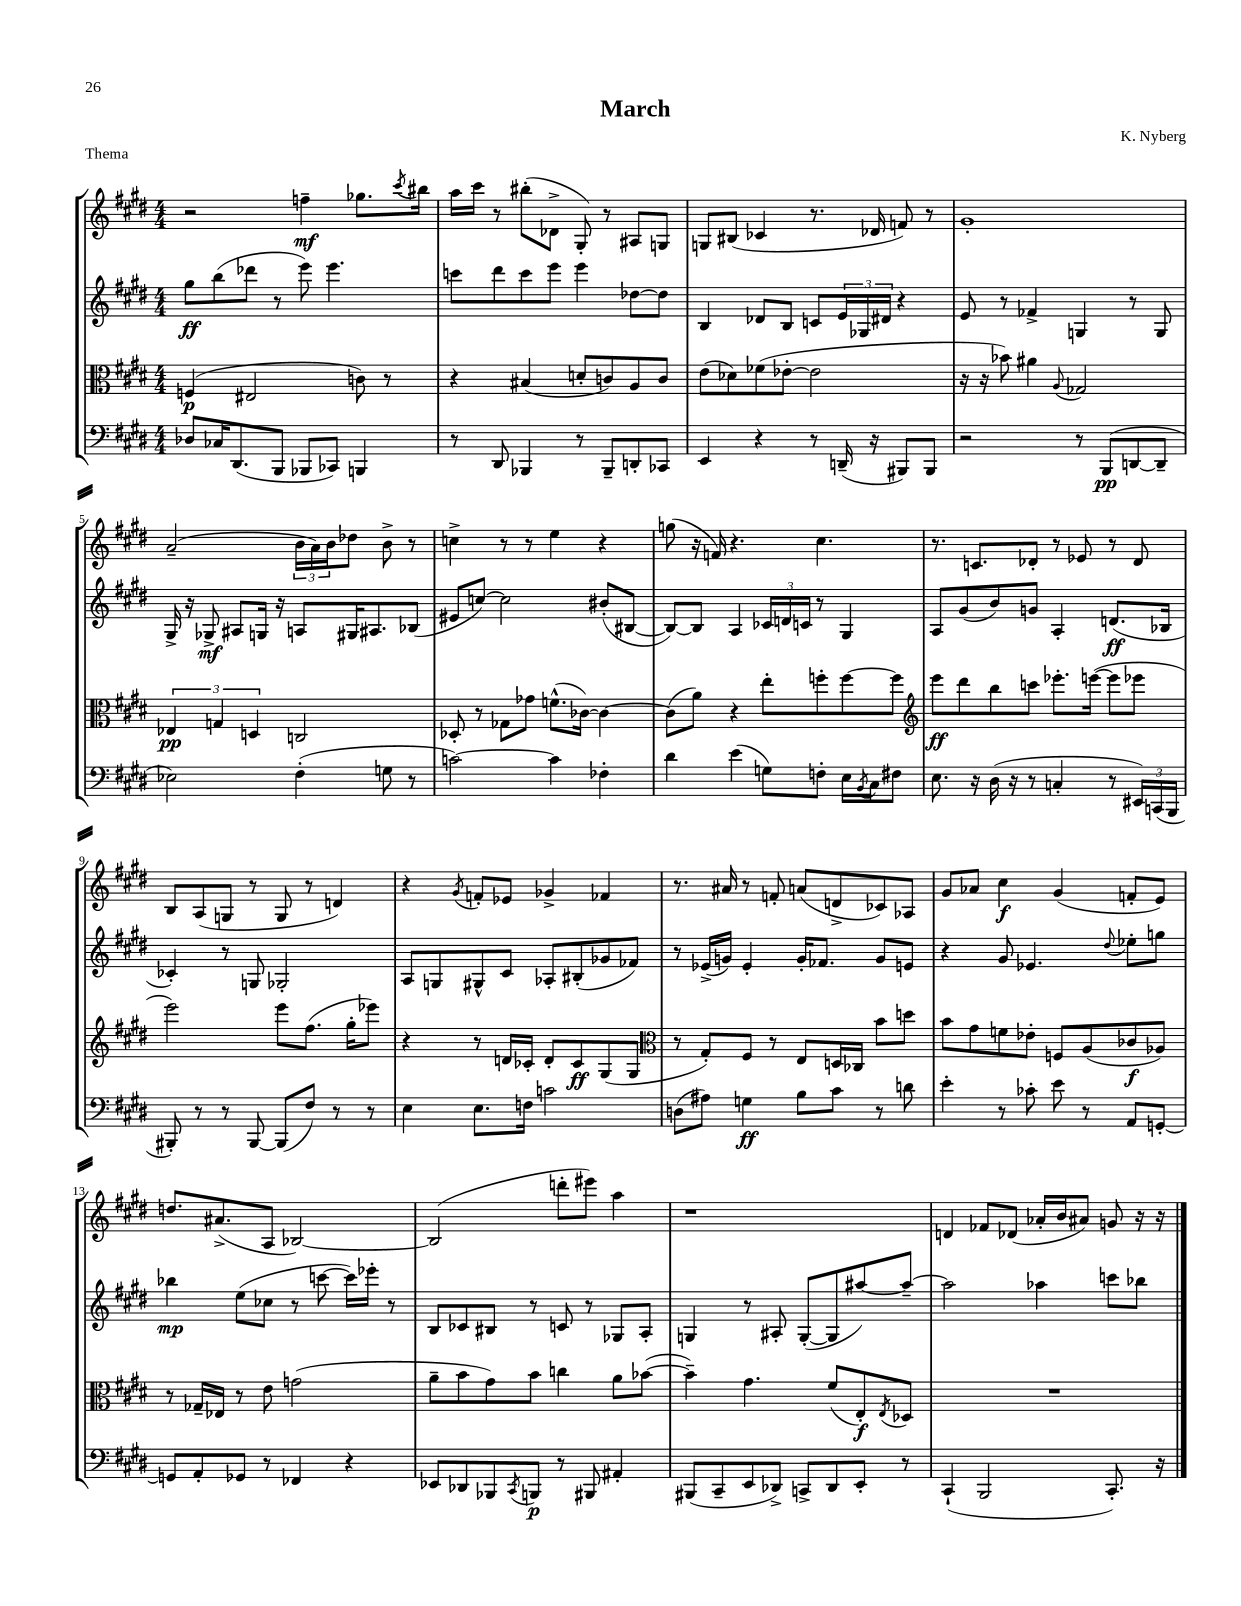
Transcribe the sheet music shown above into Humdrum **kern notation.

**kern	**kern	**kern	**kern
*staff4	*staff3	*staff2	*staff1
*clefF4	*clefC3	*clefG2	*clefG2
*k[f#c#g#d#]	*k[f#c#g#d#]	*k[f#c#g#d#]	*k[f#c#g#d#]
*M4/4	*M4/4	*M4/4	*M4/4
8D-/L	(4F/	8gg#\L	2r
16C-/K	.	(8bb\	.
(8.DD#/	.	.	.
.	2E#/	8ddd-\J	.
8BBB/J	.	8r	.
8BBB-/L	.	8eee\)	4ff~\
8CC-/J)	.	4.eee\	.
4BBB/	8c\)	.	8.gg-\L
.	8r	.	.
.	.	.	8qccc#/
.	.	.	16bb#\Jk
=	=	=	=
8r	4r	8ccc\L	16aa\LL
.	.	.	16ccc#\JJ
8DD#/	.	8ddd#\	8r
4BBB-/	(4B#/	8ccc\	(8bb#'\L
.	.	8eee\J	8d-^\J
8r	8d'/L	4eee\	8G#'/)
8BBB-~/L	8c/)	.	8r
8DD'/	8A/	[8dd-\L	8A#/L
8CC-/J	8c/J	8dd-\]J	8G/J
=	=	=	=
4EE/	(8e\L	4B/	8G/L
.	8d-\)	.	(8B#/J
4r	(8f-\	8d-/L	4c-/
.	[8e-'\J	8B/J	.
8r	2e-\]	8c/L	8.r
(16DD~/	.	24e/L	.
.	.	24G-/	.
16r	.	.	16d-/
.	.	24d#/JJ	.
8BBB#/L)	.	4r	8f/)
8BBB#/J	.	.	8r
=	=	=	=
2r	16r	8e/	1g#'
.	16r	.	.
.	8b-\)	8r	.
.	4a#\	4f-^/	.
.	8qqA/	.	.
8r	2G-/	4G/	.
(8BBB/L	.	.	.
[8DD/	.	8r	.
8DD~/]J	.	8G/	.
=	=	=	=
2E-\)	6E-/	16G#^/	(2a~/
.	.	16r	.
.	.	8G-^/	.
.	6G/	.	.
.	.	8A#/L	.
.	6D/	.	.
.	.	16G/Jk	.
.	.	16r	.
(4F#'\	2C/	8A/L	24b\LL
.	.	.	24a\)
.	.	.	24b\J
.	.	16G#/K	8dd-\J
.	.	8.A#/	.
8G\	.	.	8b^\
8r	.	(8B-/J	8r
=	=	=	=
[2c\)	8D-'/	8e#/L	4cc^\
.	8r	[8cc/J)	.
.	8G-\L	2cc\]	8r
.	8g-\J	.	8r
4c\]	(8.f^^\L	.	4ee\
.	[16c-\Jk)	.	.
4F-'\	4c-\_	(8b#'/L	4r
.	.	[8B#/J	.
=	=	=	=
4d#\	(8c-\]L	8B#/_L)	(8gg\
.	8a\J)	8B#/]J	16r
.	.	.	16f/)
(4e\	4r	4A/	4.r
8G\L)	8ee'\L	24c-/LL	.
.	.	24d/	.
.	.	24c/JJ	.
8F'\J	8ff'\	8r	4.cc#\
16E\LL	[8ff\	4G#/	.
8qBB/	.	.	.
16C#\J	.	.	.
8F#\J	8ff\]J	.	.
=	=	=	=
*	*clefG2	*	*
8.E\	8eee\L	8A/L	8.r
.	8ddd#\	(8g#/	.
16r	.	.	8.c/L
(16D#\	8bb\	8b/)	.
16r	.	.	.
8r	8ccc\J	8g/J	8d-'/J
4C'/	8.eee-'\L	4A'/	8r
.	.	.	8e-/
.	([16eee\Jk	.	.
8r	8eee\]L	(8.d/L	8r
24EE#/LL)	8eee-\J	.	8d-/
(24CC/	.	.	.
.	.	16B-/Jk	.
24BBB/JJ	.	.	.
=	=	=	=
8BBB#'/)	2eee\)	4c-'/)	8B/L
8r	.	.	(8A/
8r	.	8r	8G/J
[8BBB#/	.	8G/	8r
(8BBB#/]L	8eee\L	2G-'/	8G/
8F#/J)	(8.ff#\J	.	8r
8r	.	.	4d/)
.	16gg#'\LK	.	.
8r	8eee-\J)	.	.
=	=	=	=
4E\	4r	8A/L	4r
.	.	8G/	.
.	.	.	8qg#/
8.E\L	8r	8G#^^/	8f'/L
.	16d/LL	8c#/J	8e-/J
16F\Jk	16c-'/JJ	.	.
2c\	8d'/L	8A-'/L	4g-^/
.	8c-/	(8B#'/	.
.	(8G#/	8g-/	4f-/
.	8G#/J	8f-/J)	.
=	=	=	=
*	*clefC3	*	*
(8D\L	8r	8r	8.r
8A#\J)	8G#'/L)	(16e-^/LL	.
.	.	16g/JJ)	16a#/
4G\	8F#/J	4e-'/	8r
.	8r	.	8f'/
8B\L	8E/L	16g'/LK	(8a/L
.	.	8.f-/J	.
8c#\J	16D/L	.	8d^/
.	16C-/JJ	.	.
8r	8b\L	8g/L	8c-/)
8d\	8dd\J	8e/J	8A-/J
=	=	=	=
4e'\	8b\L	4r	8g#/L
.	8g#\	.	8a-/J
8r	8f\	8g#/	4cc#\
8c-'\	8e-'\J	4.e-/	.
8e\	8F/L	.	(4g#/
8r	(8A/	.	.
.	.	8qqdd#/	.
8AA/L	8c-/	8ee-'\L	8f'/L
[8GG'/J	8A-/J)	8gg\J	8e/J)
=	=	=	=
8GG/]L	8r	4bb-\	8.dd/L
8AA'/	16G-~/LL	.	.
.	16E-/JJ	.	(8.a#^/
8GG-/J	8r	(8ee\L	.
8r	8e\	8cc-\J	8A/J
4FF-/	(2g\	8r	[2B-/)
.	.	[8ccc\	.
4r	.	16ccc\]LL)	.
.	.	16eee-'\JJ	.
.	.	8r	.
=	=	=	=
8EE-/L	8a~\L	8B/L	(2B-/]
8DD-/	8b\	8c-/	.
8BBB-/	8g#\)	8B#/J	.
8qCC#/	.	.	.
8BBB/J	8b\J	8r	.
8r	4cc\	8c/	8ddd'\L
8BBB#/	.	8r	8eee#\J)
4AA#'/	8a\L	8G-/L	4aa\
.	([8b-\J	8A'/J	.
=	=	=	=
(8BBB#/L	4b-~\])	4G/	1r
8CC#~/	.	.	.
8EE/	4.g#\	8r	.
8DD-^/J)	.	8A#'/	.
8CC^/L	.	([8G'/L	.
8DD-/	(8f#/L	8G/]	.
8EE'/J	8E'/)	[8aa#/)	.
.	8qE/	.	.
8r	8D-/J	8aa#~/_J	.
=	=	=	=
(4CC#`/	1r	2aa#\]	4d/
2BBB/	.	.	8f-/L
.	.	.	(8d-/J
.	.	4aa-\	16a-'/LL
.	.	.	16b/J
.	.	.	8a#/J)
8.CC#'/)	.	8ccc\L	8g/
.	.	8bb-\J	16r
16r	.	.	16r
==	==	==	==
*-	*-	*-	*-
